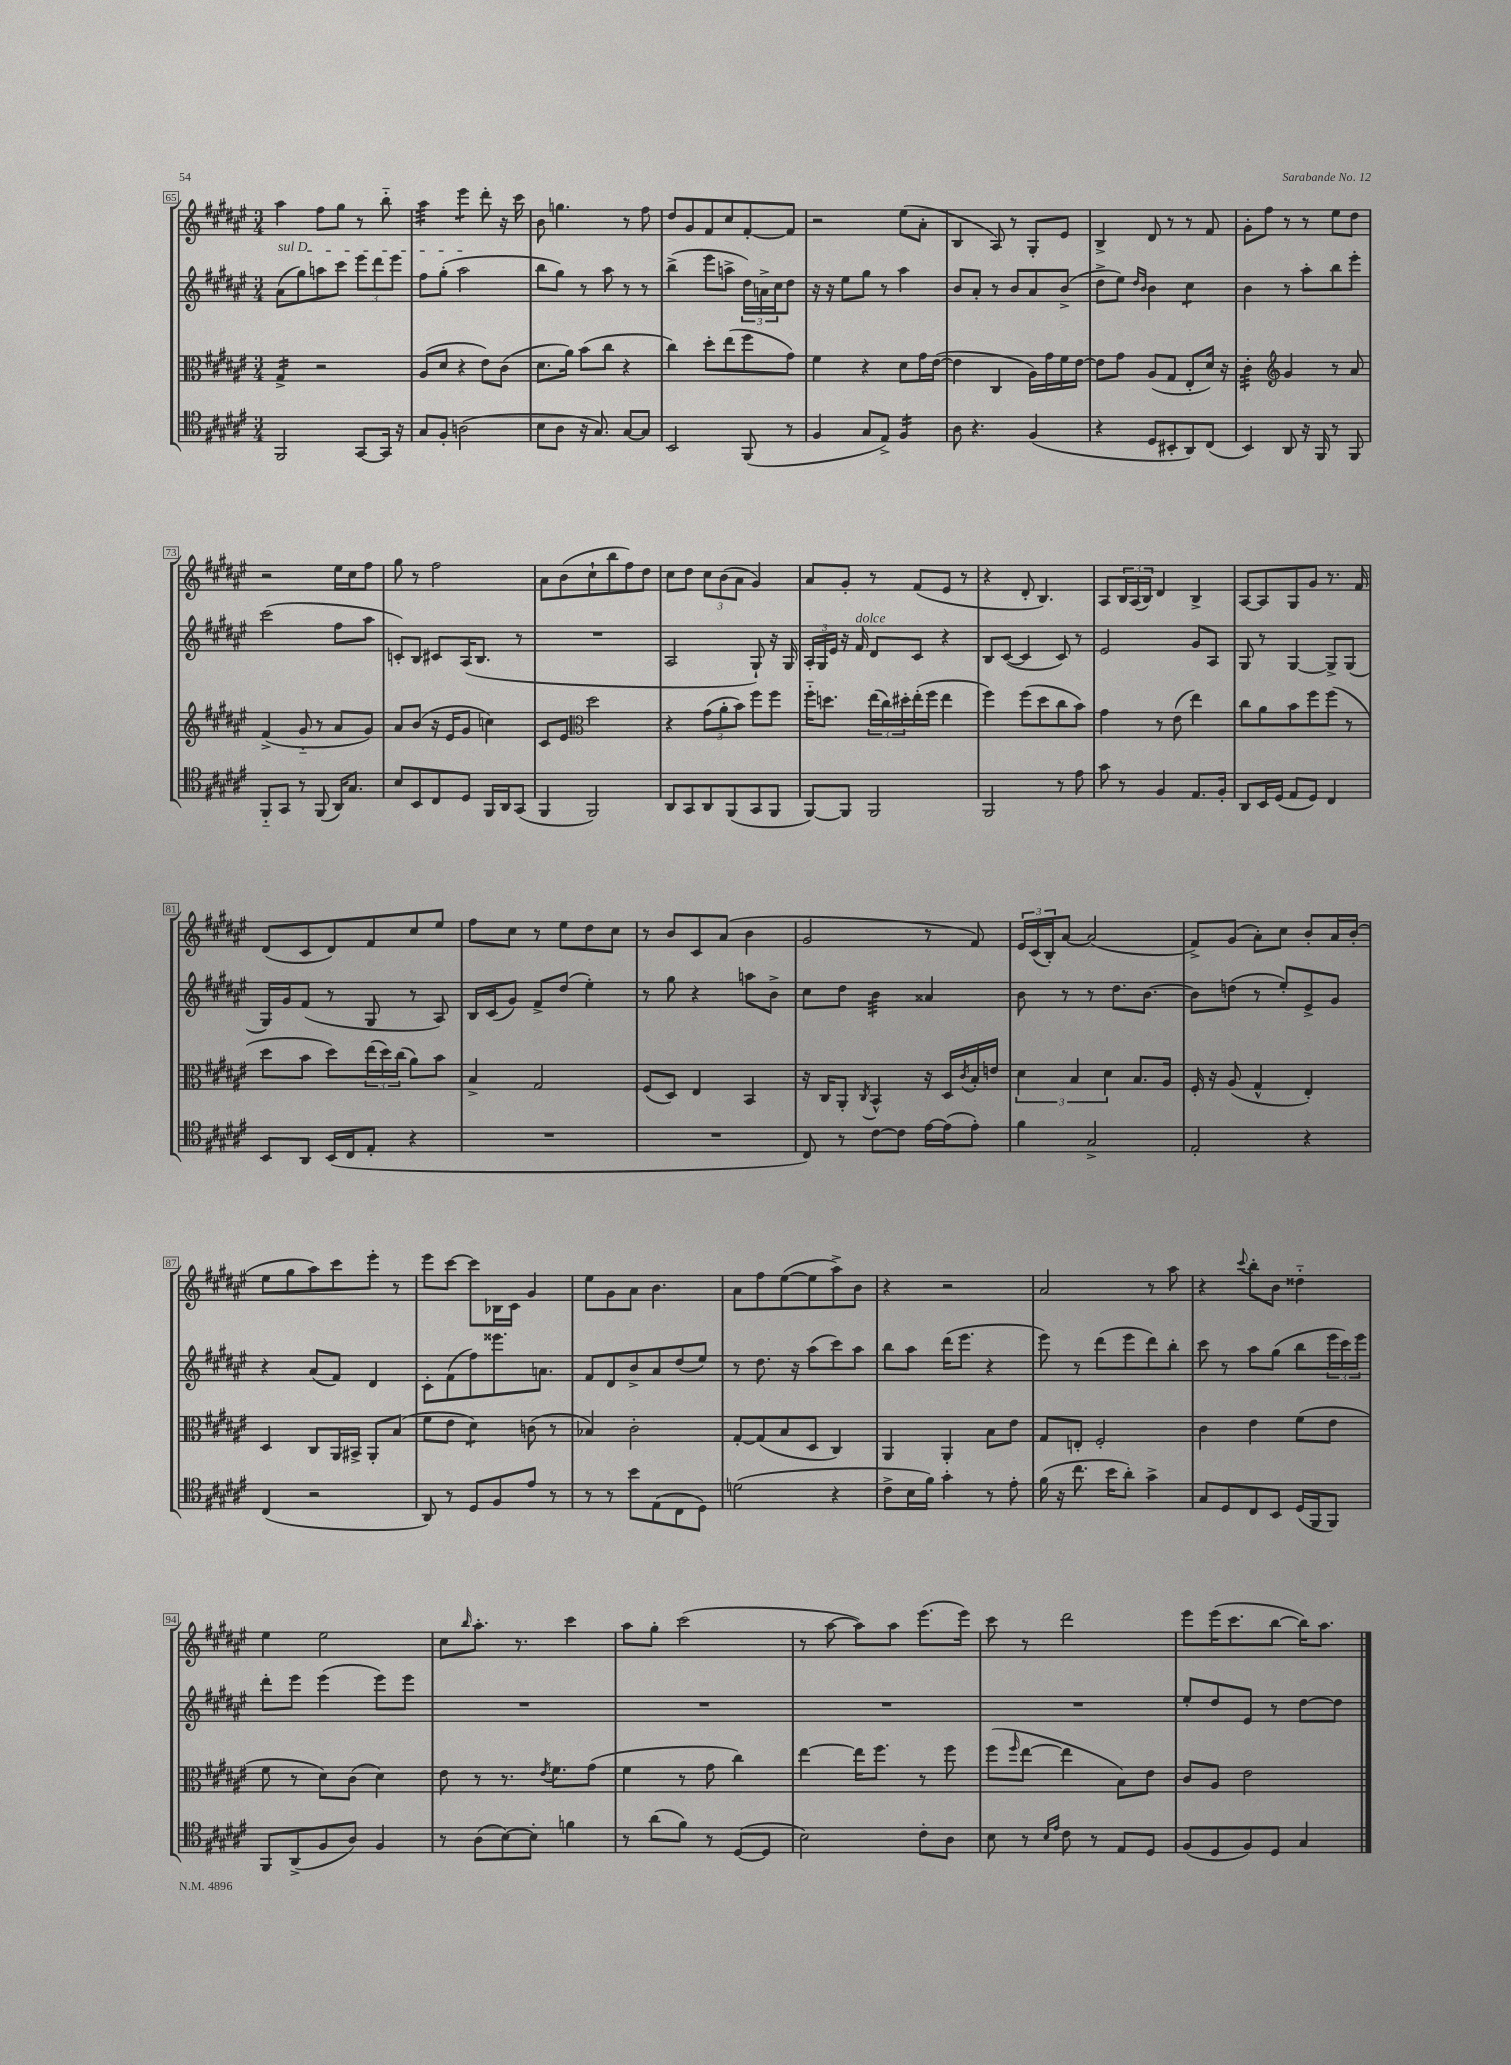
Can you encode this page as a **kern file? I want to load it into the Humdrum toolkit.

**kern	**kern	**kern	**kern
*staff4	*staff3	*staff2	*staff1
*clefC4	*clefC3	*clefG2	*clefG2
*k[f#c#g#d#a#e#]	*k[f#c#g#d#a#e#]	*k[f#c#g#d#a#e#]	*k[f#c#g#d#a#e#]
*M3/4	*M3/4	*M3/4	*M3/4
2FF#	4G#^	(8a#	4aa#
.	.	8gg#)	.
.	2r	8aa	8ff#
.	.	8ccc#	8gg#
[8GG#	.	12eee#	8r
.	.	12ddd#	.
16GG#]	.	.	8bb'~
.	.	12eee#	.
16r	.	.	.
=	=	=	=
8G#	(8A#	8ff#	4aa#
8F#'	8d#	(8gg#'	.
(2A	4r	2aa#	4eee#
.	8e#)	.	8ddd#'
.	(8c#	.	16r
.	.	.	16ccc#
=	=	=	=
8B	8.d#	8bb	8b
8A#	.	8gg#)	4.gg
.	16a#)	.	.
16r	(8b	8r	.
8.G#)	.	.	.
.	8cc#	8aa#	.
[8G#	4r	8r	8r
8G#]	.	8r	8ff#
=	=	=	=
2BB	4cc#)	(4bb^	8dd#
.	.	.	8g#
.	8dd#'	8eee#	8f#
.	(8ee#	8aa^	8cc#
(8FF#	8ff#	24dd#)	[8f#'
.	.	24a^	.
.	.	24cc#	.
8r	8g#)	8dd#	8f#]
=	=	=	=
4F#	4f#	16r	2r
.	.	16r	.
.	.	8ee#	.
8G#	4r	8gg#	.
8E#^)	.	8r	.
4F#	8d#	4aa#	(8ee#
.	16g#	.	8a#'
.	([16e#	.	.
=	=	=	=
8A#	4e#]	8b	4B
4.r	.	8a#'	.
.	4C#	8r	8A#)
.	.	8b	8r
(4F#	16A#)	8a#	8G#'
.	16g#	.	.
.	16f#	(8b^	8e#
.	[16e#	.	.
=	=	=	=
4r	8e#]	8dd#^	4B^
.	8g#	8ee#)	.
.	.	16qqdd#	.
.	.	16qqb	.
8D#	(8A#	4b	8d#
8BB#'	8G#	.	8r
8AA#)	8E#'	4cc#	8r
(8C#	16d#)	.	8f#
.	16r	.	.
=	=	=	=
4BB)	4c#'	4b	8g#'
.	.	.	8ff#
*	*clefG2	*	*
8AA#	4g#	8r	8r
16r	.	8aa#'	8r
16FF#	.	.	.
8r	8r	8bb	8ee#
8FF#	8a#	8eee#'	8dd#
=	=	=	=
8FF#'~	(4f#^	(2ccc#	2r
8GG#	.	.	.
8r	8g#'~	.	.
(8FF#	8r	.	.
16AA#)	8a#	8ff#	16ee#
8.G#	.	.	16cc#
.	8g#)	8aa#	8ff#
=	=	=	=
8B	8a#	8c')	8gg#
8BB	(8b	8B	8r
8C#	16r	8c#	2ff#
.	16e#	.	.
8D#	8g#	(16A#	.
.	.	8.B	.
16FF#	4cc)	.	.
16AA#	.	.	.
(8GG#	.	8r	.
=	=	=	=
4FF#	8c#	2.r	8a#
.	8e#	.	(8b
*	*clefC3	*	*
2FF#)	2dd#	.	8cc#`
.	.	.	8bb
.	.	.	8ff#)
.	.	.	8dd#
=	=	=	=
8AA#	4r	2A#	8cc#
8GG#	.	.	8dd#
8AA#	(12g#	.	12cc#
.	12a#'	.	(12b
(8FF#	.	.	.
.	12b)	.	12a#
8GG#	8ff#	8G#`)	4g#)
8FF#	8ff#	16r	.
.	.	16G#	.
=	=	=	=
[8FF#)	16ff#'~	24A#'	8a#
.	.	24G#	.
.	8.dd	.	.
.	.	24e#	.
8FF#]	.	16r	8g#'
.	.	16f#	.
2FF#	(24ee#	8d#	8r
.	24cc#)	.	.
.	24dd#'	.	.
.	(16ee#'	8c#	(8f#
.	16ff#	.	.
.	4ee#	4r	8e#
.	.	.	8r
=	=	=	=
2FF#	4ff#)	8B	4r
.	.	([8c#	.
.	(8ff#	4c#]	8d#'
.	8dd#	.	4.B)
8r	8cc#	8c#)	.
8e#	8b)	8r	.
=	=	=	=
8g#	4g#	2e#	8A#
8r	.	.	24B
.	.	.	(24A#
.	.	.	24B)
4F#	8r	.	4d#
.	(8e#	.	.
8.E#	4ee#)	8g#	4B^
.	.	8A#	.
16F#'	.	.	.
=	=	=	=
8AA#	8cc#	8G#	[8A#
16BB	8a#	8r	8A#]
(16D#	.	.	.
8E#	8b	[4G#	8G#
8D#)	8ff#	.	8g#
4C#	(8ff#	8G#^]	8.r
.	8r	(8G#	.
.	.	.	16f#
=	=	=	=
8BB	8dd#	16G#)	(8d#
.	.	16g#	.
8AA#	8b	(8f#	8c#
(16BB	8dd#)	8r	8d#)
16C#	.	.	.
8E#'	(24ee#	8G#	8f#
.	24dd#)	.	.
.	(24cc#	.	.
4r	8a#)	8r	8cc#
.	8b	8A#)	8ee#
=	=	=	=
2.r	4B^	16B	8ff#
.	.	(16c#	.
.	.	8g#)	8cc#
.	2G#	8f#^	8r
.	.	(8dd#	8ee#
.	.	4ee#')	8dd#
.	.	.	8cc#
=	=	=	=
2.r	(8F#	8r	8r
.	8D#)	8gg#	8b
.	4E#	4r	8c#
.	.	.	(8a#
.	4BB	8aa	4b
.	.	8b^	.
=	=	=	=
8C#)	16r	8cc#	2g#
.	16C#	.	.
8r	8AA#'	8dd#	.
.	8qC#	.	.
[8c#	4BB^^	4b	.
8c#]	.	.	.
[16e#	16r	4a##	8r
(16e#]	16D#	.	.
.	8qc#	.	.
8e#')	16B'	.	8f#)
.	16e	.	.
=	=	=	=
4f#	6d#	8b	24e#
.	.	.	(24c#
.	.	.	24B')
.	.	8r	[8a#
.	6B	.	.
2G#^	.	8r	(2a#]
.	6d#	.	.
.	.	8.dd#	.
.	8.B	.	.
.	.	[8.b	.
.	16A#	.	.
=	=	=	=
2E#'	16F#'	8b]	8f#^)
.	16r	.	.
.	(8A#	(8dd	(8g#
.	4G#^^	8r	8a#')
.	.	8ee#')	8cc#
4r	4E#')	8e#^	8b'
.	.	8g#	16a#
.	.	.	(16b'
=	=	=	=
(4C#	4D#	4r	8ee#
.	.	.	8gg#
2r	8C#	(8a#	8aa#)
.	16AA#	8f#)	8ccc#
.	16BB#^	.	.
.	8AA#'	4d#	8eee#'
.	(8B	.	8r
=	=	=	=
8AA#)	8f#	8c#'	8eee#
8r	8e#	(8f#	[8ccc#
8D#	4d#)	8ff#)	8ccc#]
8F#	.	8.eee##	16B-
.	.	.	16c#
8e#	(8c	.	4g#
.	.	8.a	.
8r	8r	.	.
=	=	=	=
8r	4B-)	8f#	8ee#
8r	.	8d#	8g#
8b	2c#'	8b^	8a#
(8E#	.	8a#	4.b
8C#	.	(8dd#	.
8D#)	.	8ee#)	.
=	=	=	=
(2d	[8G#'	8r	8a#
.	(8G#]	8.dd#	8ff#
.	8B	.	([8ee#
.	.	16r	.
.	8D#	(8aa#	8ee#]
4r	4C#)	8ccc#)	8aa#^)
.	.	8aa#	8b
=	=	=	=
8c#^	4AA#	8bb	4r
16B	.	8aa#	.
16f#)	.	.	.
4g#'	4AA#'	(16ddd#	2r
.	.	8.eee#	.
8r	8B	4r	.
8e#'	8e#	.	.
=	=	=	=
(16f#	8G#	8eee#)	2a#
16r	.	.	.
8.cc#	8E'	8r	.
.	2F#'	(8ddd#	.
16b	.	.	.
8a#')	.	8eee#	.
4g#^	.	8ddd#)	8r
.	.	8bb'	8aa#
=	=	=	=
8G#	4c#	8ccc#	4r
8D#	.	8r	.
.	.	.	8qqccc#
8C#	4e#	8aa#	8bb'
8BB	.	(8gg#	8b
(16D#	(8f#	8bb	4dd##'~
16FF#	.	.	.
8FF#)	8e#	24eee#	.
.	.	24ccc#)	.
.	.	24eee#	.
=	=	=	=
8FF#	8f#	8ddd#'	4ee#
(8AA#^	8r	8eee#	.
8F#	8d#)	(4eee#	2ee#
8A#)	(8c#	.	.
4F#	4d#)	8eee#)	.
.	.	8eee#	.
=	=	=	=
8r	8e#	2.r	8cc#
.	.	.	16qqbb
(8A#	8r	.	8.aa#'
[8B)	8.r	.	.
.	.	.	8.r
8B']	.	.	.
.	8qe#	.	.
.	8.f#	.	.
4f	.	.	4ccc#
.	(8g#	.	.
=	=	=	=
8r	4f#	2.r	8aa#
(8a#	.	.	8gg#'
8f#)	8r	.	(2ccc#
8r	8g#	.	.
([8D#	4cc#)	.	.
8D#]	.	.	.
=	=	=	=
2B)	[4ee#	2.r	8r
.	.	.	[8aa#
.	16ee#]	.	8aa#])
.	8.ff#	.	.
.	.	.	8aa#
8c#'	8r	.	(8.eee#
8A#	8ff#	.	.
.	.	.	16eee#)
=	=	=	=
8B	(8ff#	2.r	8ccc#
.	16qqff#	.	.
8r	[8ee#	.	8r
16qqB	.	.	.
16qqe#	.	.	.
8c#	4ee#]	.	2ddd#
8r	.	.	.
8E#	8B)	.	.
8D#	8e#	.	.
=	=	=	=
(8F#	8c#	8ee#'	8eee#
8D#	8A#	8dd#	(16eee#
.	.	.	8.ccc#
8F#)	2e#	8e#	.
8D#	.	8r	[8bb
4G#	.	[8dd#	16bb])
.	.	.	8.aa#
.	.	8dd#]	.
==	==	==	==
*-	*-	*-	*-
